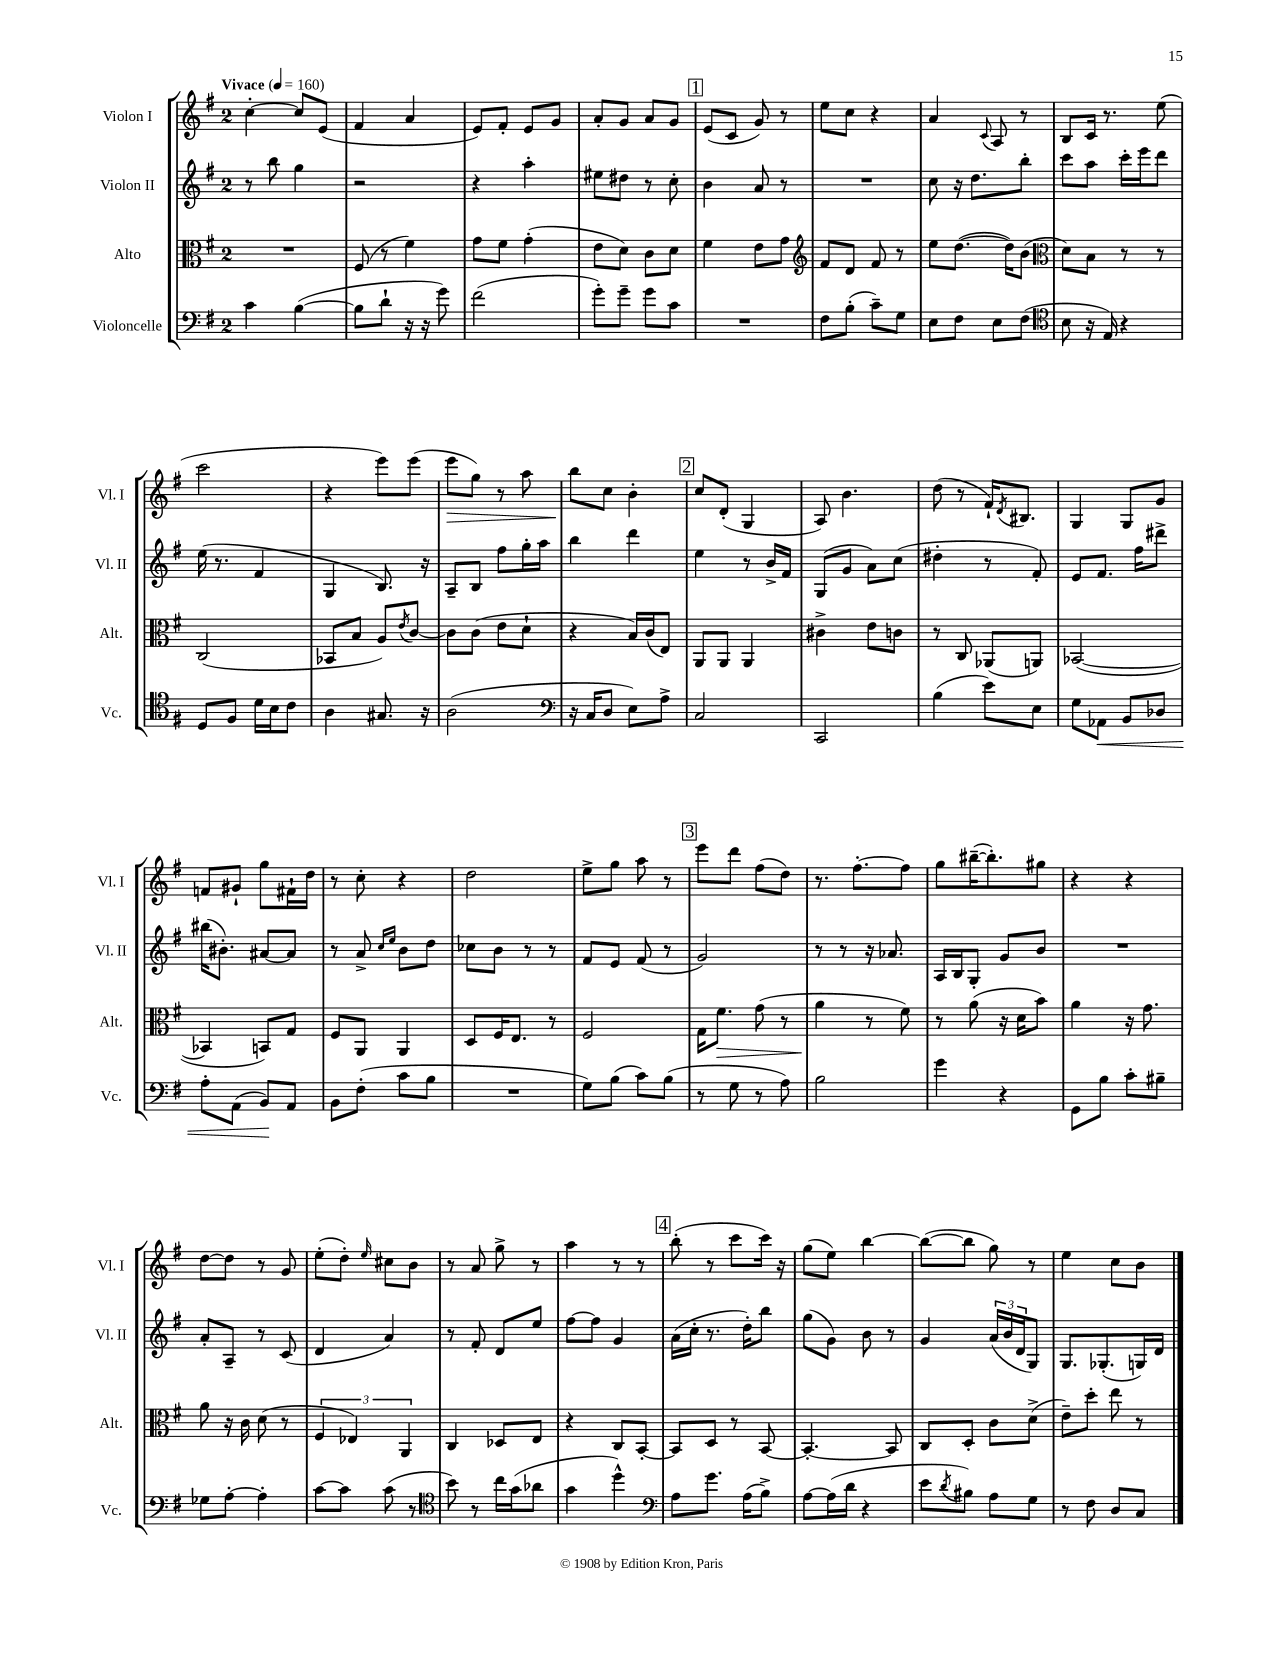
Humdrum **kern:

**kern	**dynam	**kern	**dynam	**kern	**kern	**dynam
*part4	*part4	*part3	*part3	*part2	*part1	*part1
*staff4	*staff4	*staff3	*staff3	*staff2	*staff1	*staff1
*I"Violoncelle	*	*I"Alto	*	*I"Violon II	*I"Violon I	*
*I'Vc.	*	*I'Alt.	*	*I'Vl. II	*I'Vl. I	*
*clefF4	*	*clefC3	*	*clefG2	*clefG2	*
*k[f#]	*	*k[f#]	*	*k[f#]	*k[f#]	*
*M2/4	*	*M2/4	*	*M2/4	*M2/4	*
*MM160	*	*MM160	*	*MM160	*MM160	*
=1	=1	=1	=1	=1	=1	=1
!	!	!	!	!	!LO:TX:a:B:t=Vivace	!
4c\	.	2r	.	8r	[4cc'\	.
.	.	.	.	8bb\	.	.
([4B\	.	.	.	4gg\	8cc/L]	.
.	.	.	.	.	(8e/J	.
=2	=2	=2	=2	=2	=2	=2
8B\L]	.	(8F#/	.	2r	4f#/	.
8d`\J	.	8r	.	.	.	.
16r	.	4f#\)	.	.	4a/	.
16r	.	.	.	.	.	.
8g\)	.	.	.	.	.	.
=3	=3	=3	=3	=3	=3	=3
(2f#\	.	8g\L	.	4r	8e/L)	.
.	.	8f#\J	.	.	8f#'/J	.
.	.	(4g'\	.	4aa'\	8e/L	.
.	.	.	.	.	8g/J	.
=4	=4	=4	=4	=4	=4	=4
8g'\L)	.	8e\L	.	8ee#X\L	8a'/L	.
8g~\J	.	8d\J)	.	8dd#X\J	8g/J	.
8g\L	.	8c\L	.	8r	8a/L	.
8c\J	.	8d\J	.	8cc'\	8g/J	.
!!LO:REH:place=s1:t=1
=5	=5	=5	=5	=5	=5	=5
2r	.	4f#\	.	4b\	(8e/L	.
.	.	.	.	.	8c/J	.
.	.	8e\L	.	8a/	8g/)	.
.	.	8g\J	.	8r	8r	.
=6	=6	=6	=6	=6	=6	=6
*	*	*clefG2	*	*	*	*
8F#\L	.	8f#/L	.	2r	8ee\L	.
(8B'\J	.	8d/J	.	.	8cc\J	.
8c~\L)	.	8f#/	.	.	4r	.
8G\J	.	8r	.	.	.	.
=7	=7	=7	=7	=7	=7	=7
8E\L	.	8ee\L	.	8cc\	4a/	.
8F#\J	.	([8.dd\J	.	16r	.	.
.	.	.	.	8.dd\L	.	.
.	.	.	.	.	8qqc/	.
8E\L	.	.	.	.	8A/	.
.	.	16dd\KL])	.	.	.	.
(8F#\J	.	(8b\J	.	8bb'\J	8r	.
=8	=8	=8	=8	=8	=8	=8
*clefC4	*	*clefC3	*	*	*	*
8B\	.	8d\L)	.	8ccc\L	8B/L	.
16r	.	8B\J	.	8aa\J	16c/Jk	.
16E/)	.	.	.	.	8.r	.
4r	.	8r	.	16ccc'\LL	.	.
.	.	.	.	16eee\J	.	.
.	.	8r	.	8ddd\J	(8ee\	.
!!LO:LB:g=z
=9	=9	=9	=9	=9	=9	=9
8D/L	.	(2C/	.	(16ee\	2ccc\	.
.	.	.	.	8.r	.	.
8F#/J	.	.	.	.	.	.
16d\LL	.	.	.	4f#/	.	.
16B\J	.	.	.	.	.	.
8c\J	.	.	.	.	.	.
=10	=10	=10	=10	=10	=10	=10
4A\	.	8BB-X/L	.	4G/	4r	.
.	.	8B/J	.	.	.	.
8.G#X/	.	8A/L)	.	8.B/)	8eee\L)	.
.	.	8qe/	.	.	.	.
.	.	[8c/J	.	.	(8eee\J	.
16r	.	.	.	16r	.	.
=11	=11	=11	=11	=11	=11	=11
!	!	!	!	!	!	!LO:HP:b
(2A\	.	8c\L]	.	8A~/L	8eee\L	>
.	.	(8c\J	.	8B/J	8gg\J)	.
.	.	8e\L	.	8ff#\L	8r	.
.	.	8d`\J	.	16gg'\L	8aa\	.
.	.	.	.	16aa\JJ	.	.
=12	=12	=12	=12	=12	=12	=12
*clefF4	*	*	*	*	*	*
16r	.	4r	.	4bb\	8bb\L	.
16C/KL	.	.	.	.	.	.
8D/J	.	.	.	.	8cc\J	]
8E\L)	.	16B/LL)	.	4ddd\	4b'\	.
.	.	(16c/J	.	.	.	.
8A^\J	.	8E/J)	.	.	.	.
!!LO:REH:place=s1:t=2
=13	=13	=13	=13	=13	=13	=13
2C/	.	8AA/L	.	4ee\	8cc/L	.
.	.	8AA/J	.	.	(8d'/J	.
.	.	4AA/	.	8r	4G/	.
.	.	.	.	16b^/LL	.	.
.	.	.	.	16f#/JJ	.	.
=14	=14	=14	=14	=14	=14	=14
2CC/	.	4c#X^\	.	(8G/L	8A/)	.
.	.	.	.	8g/J	4.b\	.
.	.	8e\L	.	8a\L)	.	.
.	.	8cn\J	.	(8cc\J	.	.
=15	=15	=15	=15	=15	=15	=15
(4B\	.	8r	.	4dd#X'\	(8dd\	.
.	.	8C/	.	.	8r	.
8e\L)	.	(8AA-X/L	.	8r	16f#`/KL)	.
.	.	.	.	.	8qd/	.
.	.	.	.	.	8.B#X/J	.
8E\J	.	8AAn/J)	.	8f#'/)	.	.
=16	=16	=16	=16	=16	=16	=16
8G\L	.	([2BB-X/	.	8e/L	4G/	.
!	!LO:HP:b	!	!	!	!	!
8AA-X\J	<	.	.	8.f#/J	.	.
8BB/L	.	.	.	.	8G/L	.
.	.	.	.	16ff#\KL	.	.
8D-X/J	.	.	.	8ddd#X^\J	8g/J	.
!!LO:LB:g=z
=17	=17	=17	=17	=17	=17	=17
8A'\L	.	4BB-X/]	.	(16bb#X\KL	8fn/L	.
.	.	.	.	8.b#X'\J)	.	.
(8AA\J	.	.	.	.	8g#X`/J	.
8BB/L)	.	8BBn/L)	.	[8a#X/L	8gg\L	.
8AA/J	[	8G/J	.	8a#/J]	16f#X`\L	.
.	.	.	.	.	16dd\JJ	.
=18	=18	=18	=18	=18	=18	=18
8BB\L	.	8F#/L	.	8r	8r	.
(8F#'\J	.	8AA/J	.	8a^/	8cc'\	.
.	.	.	.	16qqcc/LL	.	.
.	.	.	.	16qqee/JJ	.	.
8c\L	.	4AA/	.	8b\L	4r	.
8B\J	.	.	.	8dd\J	.	.
=19	=19	=19	=19	=19	=19	=19
2r	.	8D/L	.	8cc-X\L	2dd\	.
.	.	16F#/K	.	8b\J	.	.
.	.	8.E/J	.	.	.	.
.	.	.	.	8r	.	.
.	.	8r	.	8r	.	.
=20	=20	=20	=20	=20	=20	=20
8G\L)	.	2F#/	.	8f#/L	8ee^\L	.
(8B\J	.	.	.	8e/J	8gg\J	.
8c\L)	.	.	.	(8f#/	8aa\	.
(8B\J	.	.	.	8r	8r	.
!!LO:REH:place=s1:t=3
=21	=21	=21	=21	=21	=21	=21
8r	.	16G\KL	.	2g/)	8eee\L	.
!	!	!	!LO:HP:b	!	!	!
.	.	8.f#\J	>	.	.	.
8G\	.	.	.	.	8ddd\J	.
8r	.	(8g\	.	.	(8ff#\L	.
8A\)	.	8r	.	.	8dd\J)	.
=22	=22	=22	=22	=22	=22	=22
2B\	.	4a\	.	8r	8.r	.
.	.	.	.	8r	.	.
.	.	.	.	.	[8.ff#'\L	.
.	.	8r	]	16r	.	.
.	.	.	.	8.a-X/	.	.
.	.	8f#\)	.	.	8ff#\J]	.
=23	=23	=23	=23	=23	=23	=23
4g\	.	8r	.	16A/LL	8gg\L	.
.	.	.	.	16B/J	.	.
.	.	(8a\	.	8G'/J	([16bb#X~\K	.
.	.	.	.	.	8.bb#'\])	.
4r	.	16r	.	8g/L	.	.
.	.	16d\KL	.	.	.	.
.	.	8b\J)	.	8b/J	8gg#X\J	.
=24	=24	=24	=24	=24	=24	=24
8GG\L	.	4a\	.	2r	4r	.
8B\J	.	.	.	.	.	.
8c'\L	.	16r	.	.	4r	.
.	.	8.g\	.	.	.	.
8B#X~\J	.	.	.	.	.	.
!!LO:LB:g=z
=25	=25	=25	=25	=25	=25	=25
8G-X\L	.	8a\	.	8a'/L	[8dd\L	.
[8A'\J	.	16r	.	8A~/J	8dd\J]	.
.	.	16c\	.	.	.	.
4A'\]	.	(8d\	.	8r	8r	.
.	.	8r	.	(8c/	8g/	.
=26	=26	=26	=26	=26	=26	=26
[8c\L	.	6F#/	.	4d/	(8ee'\L	.
8c\J]	.	.	.	.	8dd'\J)	.
.	.	6E-X/)	.	.	.	.
.	.	.	.	.	16qqee/	.
(8c\	.	.	.	4a/)	8cc#X\L	.
.	.	6AA/	.	.	.	.
8r	.	.	.	.	8b\J	.
=27	=27	=27	=27	=27	=27	=27
*clefC4	*	*	*	*	*	*
8b\)	.	4C/	.	8r	8r	.
8r	.	.	.	8f#'/	8a/	.
16cc\LL	.	8D-X/L	.	8d/L	8gg^\	.
(16g\J	.	.	.	.	.	.
8a-X\J	.	8E/J	.	8ee/J	8r	.
=28	=28	=28	=28	=28	=28	=28
4g\	.	4r	.	[8ff#\L	4aa\	.
.	.	.	.	8ff#\J]	.	.
4dd^^\)	.	8C/L	.	4g/	8r	.
.	.	[8BB'/J	.	.	8r	.
!!LO:REH:place=s1:t=4
=29	=29	=29	=29	=29	=29	=29
*clefF4	*	*	*	*	*	*
8A\L	.	8BB/L]	.	(16a\LL	(8bb'\	.
.	.	.	.	16cc'\JJ	.	.
8.g\J	.	8D/J	.	8.r	8r	.
.	.	8r	.	.	8ccc\L	.
(16A\KL	.	.	.	16dd'\KL)	.	.
8B^\J)	.	[8BB/	.	8bb\J	16ccc\Jk)	.
.	.	.	.	.	16r	.
=30	=30	=30	=30	=30	=30	=30
[8A\L	.	4.BB'/_	.	(8gg\L	(8gg\L	.
(16A\L]	.	.	.	8g\J)	8ee\J)	.
16d\JJ	.	.	.	.	.	.
4r	.	.	.	8b\	[4bb\	.
.	.	8BB/]	.	8r	.	.
=31	=31	=31	=31	=31	=31	=31
8e\L	.	8C/L	.	4g/	(8bb\L_	.
8qd/	.	.	.	.	.	.
8B#X\J)	.	8D'/J	.	.	8bb\J]	.
8A\L	.	8c\L	.	(24a/LL	8gg\)	.
.	.	.	.	24b/	.	.
.	.	.	.	24d/J	.	.
8G\J	.	(8d^\J	.	8G/J)	8r	.
=32	=32	=32	=32	=32	=32	=32
8r	.	8e~\L)	.	8.G/L	4ee\	.
8F#\	.	8dd'\J	.	.	.	.
.	.	.	.	(8.G-X'/	.	.
8D/L	.	8ee\	.	.	8cc\L	.
8C/J	.	8r	.	16Gn/L)	8b\J	.
.	.	.	.	16d/JJ	.	.
==	==	==	==	==	==	==
*-	*-	*-	*-	*-	*-	*-
